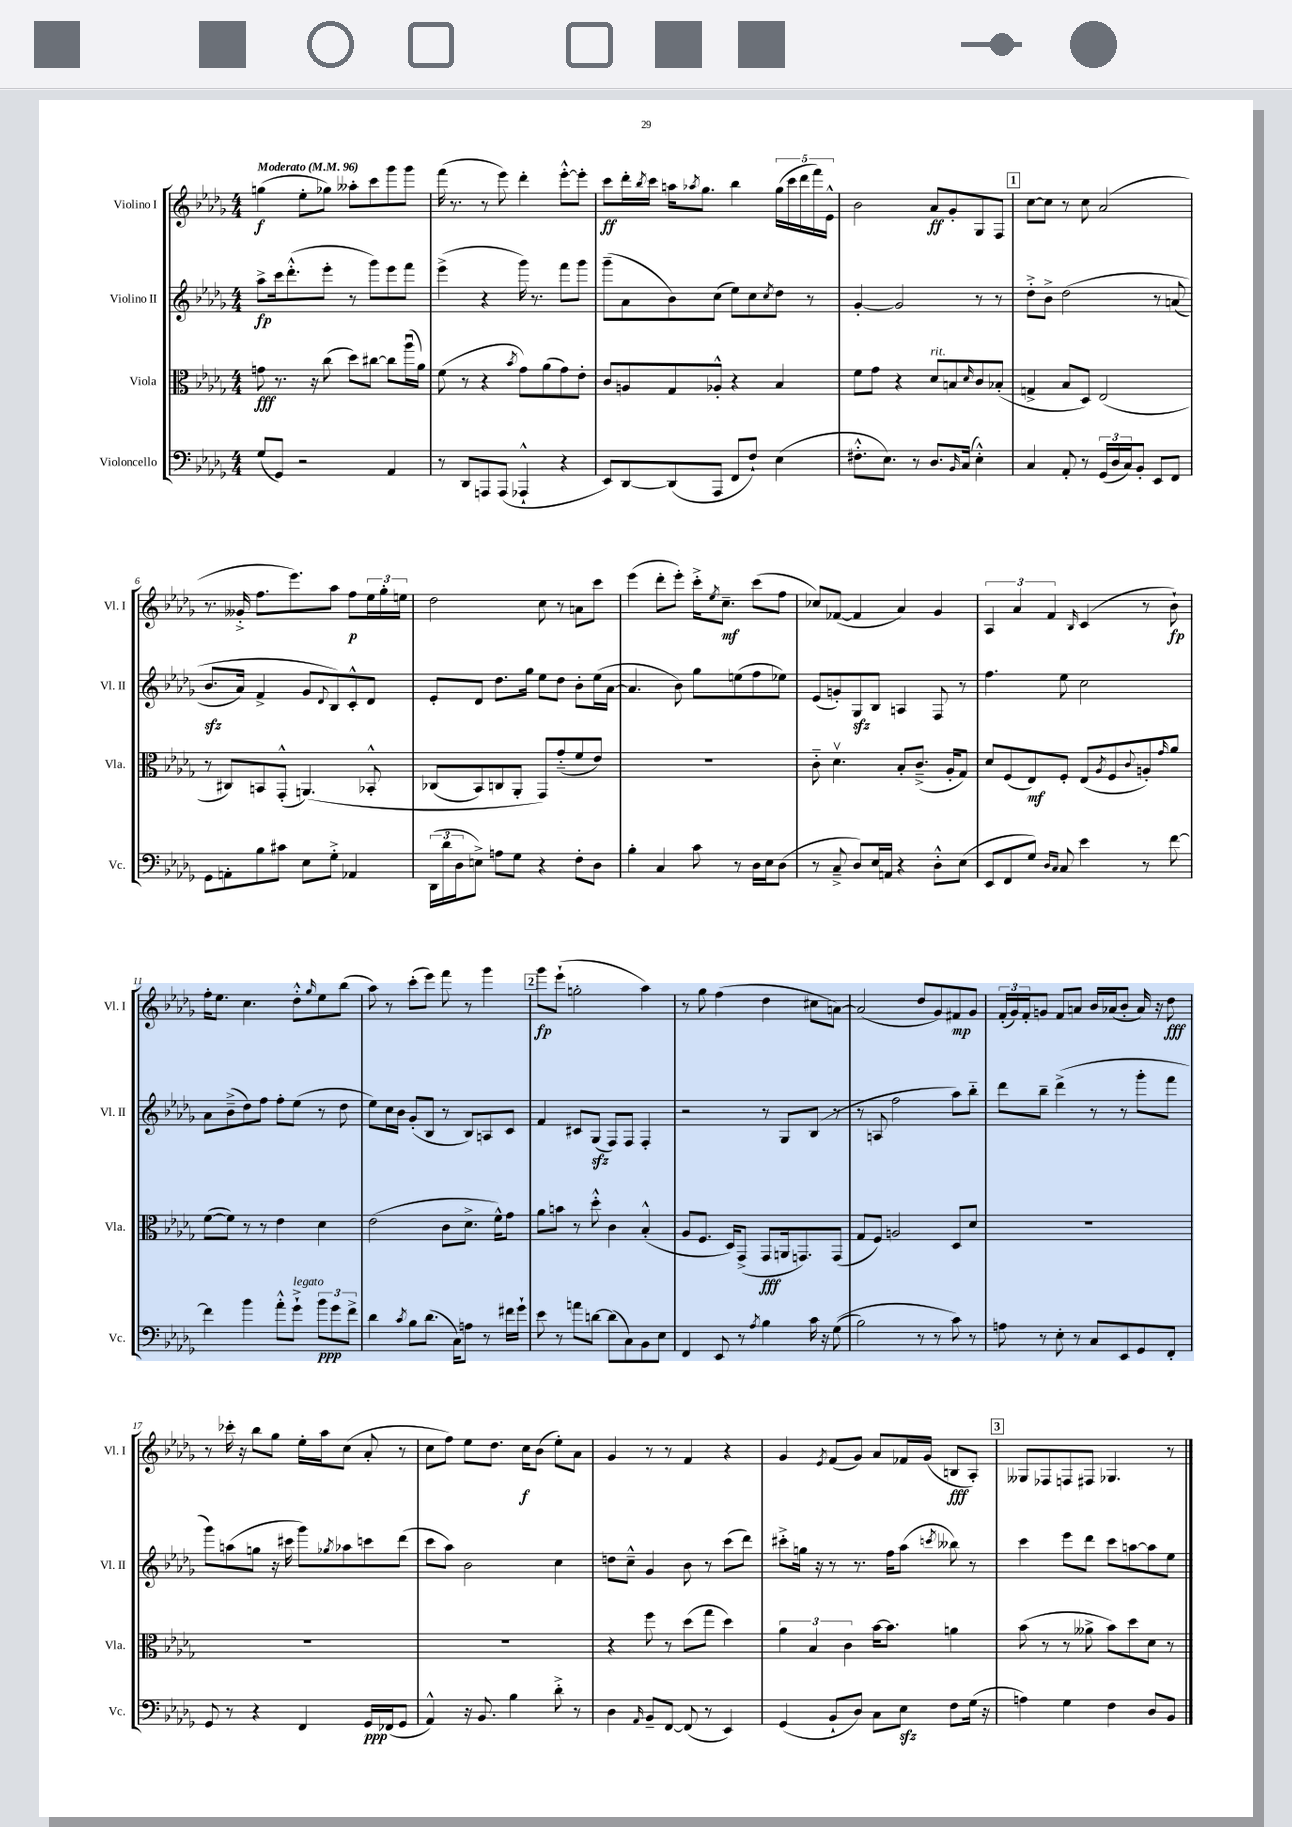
<<
\new StaffGroup <<
\new Staff = "s0" \with { instrumentName = "Violino I" shortInstrumentName = "Vl. I" } {
    \clef treble \key des \major \numericTimeSignature \time 4/4 \tempo "Moderato" 4 = 96
    g''4\f( ees''8-. ges''8) aeses''8-. c'''8 ges'''8 ges'''8 |
    f'''16( r8. r8 ees'''8) des'''4-. ees'''8~-.-^ ees'''8-. |
    c'''8\ff des'''16-. \acciaccatura { bes''8 } c'''16 a''16 \acciaccatura { aes''8 } ges''8. bes''4 \tuplet 5/4 { ges''16( c'''16 des'''16 f'''16) ees'16-^ } |
    bes'2 aes'8\ff ges'8-. ges8 f8 |
    \mark \markup { \box "1" } c''8~ c''8 r8 c''8 aes'2( |
    r8. geses'16-.-> f''8. ees'''8.) aes''8 f''8\p \tuplet 3/2 { ees''16 ges''16-. e''16 } |
    des''2 c''8 r8 a'8 c'''8 |
    ees'''4( des'''8-. ees'''8-.) c'''16-.-> \acciaccatura { ees''8 } c''8.--\mf c'''8( f''8 |
    ces''8) fes'8~( fes'4 aes'4) ges'4 |
    \tuplet 3/2 { aes4 aes'4 f'4 } \grace { bes16 } c'4( r8 bes'8-!\fp) |
    f''16-. ees''8. c''4. des''8-.-^ \grace { ges''16 } ees''8 bes''8( |
    aes''8) r8 c'''8-.( ees'''8) f'''8 r8 ges'''4 |
    \mark \markup { \box "2" } ges'''8\fp ees'''8-!( g''2-. aes''4) |
    r8 ges''8 f''4( des''4 cis''8 a'8~) |
    a'2( des''8 ges'8) fis'8\mp ges'8 |
    \tuplet 3/2 { f'16-.( ges'16) f'16-. } g'8 f'8 a'8 bes'16 aes'16( bes'8-. aes'16) r16 des''8\fff |
    r8 ces'''16-. r16 bes''8 ges''8 ees''16-. aes''16 c''8( aes'8-. r8 |
    c''8 f''8) ees''8 des''8. c''16\f bes'8( ees''8-.) aes'8 |
    ges'4 r8 r8 f'4 r4 |
    ges'4 \acciaccatura { ees'8 } f'8( ges'8) aes'8 fes'16 ges'16( b8\fff aes8-.) |
    \mark \markup { \box "3" } geses8 fes8 f8 fis8 ges4. r8 \bar "|." |
}
\new Staff = "s1" \with { instrumentName = "Violino II" shortInstrumentName = "Vl. II" } {
    \clef treble \key des \major \numericTimeSignature \time 4/4
    aes''8->\fp c'''16 des'''8.-.-^( ees'''8-. r8 ges'''8) ees'''8 f'''8 |
    ees'''4->( r4 ges'''16) r8. f'''8 ges'''8 |
    ges'''8--( aes'8 bes'8) c''8( ees''8) c''8 \acciaccatura { c''8 } des''8 r8 |
    ges'4~-. ges'2 r8 r8 |
    \mark \markup { \box "1" } des''8-.-> bes'8-> des''2\( r8 a'8( |
    bes'8.\sfz aes'16) f'4-> ges'8 \appoggiatura { des'8 } bes8\) c'8-.-^ des'8 |
    ees'8-. des'8 des''8. ges''16 ees''8 des''8 bes'8-. ees''16( aes'16~ |
    aes'4. bes'8) ges''8 e''8( f''8 ees''8) |
    ees'8( g'8-.) ges8\sfz bes8 a4 f8 r8 |
    f''4. ees''8 c''2 |
    aes'8 bes'8--->( des''8) f''8 f''8-. ees''8( r8 des''8 |
    ees''8) c''16 bes'16 ges'8-.( bes8 r8 bes8) a8 c'8 |
    \mark \markup { \box "2" } f'4 cis'8 ges8\sfz( f8) f8 f4-. |
    r2 r8 ges8 bes8( r8 |
    r8 a8 f''2 aes''8) bes''8-_ |
    des'''8 bes''8-- des'''4->( r8 r8 ges'''8-. f'''8 |
    ges'''8) a''8( g''8 r16 cis'''16 ges'''8) \acciaccatura { ges''8 } aes''8 c'''8 des'''8( |
    c'''8 aes''8) bes'2 c''4 |
    d''8 c''8---^ ges'4 bes'8 r8 c'''8( des'''8) |
    cis'''8-.-> g''16 r16 r8 r8. f''16 aes''8( \acciaccatura { c'''8 } beses''8) r8 |
    \mark \markup { \box "3" } c'''4 ees'''8 des'''8 c'''8 a''8~ a''8 ees''8 \bar "|." |
}
\new Staff = "s2" \with { instrumentName = "Viola" shortInstrumentName = "Vla." } {
    \clef alto \key des \major \numericTimeSignature \time 4/4
    g'8\fff r8. r16 c''8( des''8) cis''8~ cis''8 aes''16\downbow( aes'16) |
    f'8( r8 r4 \acciaccatura { bes'8 } ges'8) aes'8( ges'8) ees'8-. |
    c'8 a8 ges8 aes8-.-^ r4 bes4 |
    f'8 ges'8 r4 des'8^\markup { \italic "rit." } b8 \grace { des'16 } c'8 bes8-.( |
    \mark \markup { \box "1" } g4-> bes8 des8) ees2( |
    r8 cis8) b,8 ges,8-.-^( a,4.)\( bes,8-.-^ |
    ces8( bes,8) c8 aes,8-. ges,8\) ges'8-_( f'8 ees'8) |
    R1 |
    c'8-_ des'4.\upbow bes8-. c'8.--->( aes16-. ges8) |
    des'8 f8( ees8\mf) f8-. ees8( \acciaccatura { aes8 } f8 \appoggiatura { c'8 } a8-.) \grace { ges'16 } aes'8 |
    f'8~( f'8) r8 r8 ees'4 des'4 |
    ees'2( c'8 des'8.-> f'16-^) ges'8 |
    \mark \markup { \box "2" } aes'8 b'8 r8 des''8-.-^ c'4 bes4-.-^( |
    aes8 f8. des16) ges,8->( ges,8\fff a,16 g,8.) g,8( |
    ges8 f8) a2 des8 des'8 |
    R1 |
    R1 |
    R1 |
    r4 f''8 r8 des''8( ges''8 des''4) |
    \tuplet 3/2 { aes'4 bes4 c'4 } bes'16~ bes'8. a'4 |
    \mark \markup { \box "3" } bes'8( r8 r8 aeses'8-> bes'8) des''8 des'8 r8 \bar "|." |
}
\new Staff = "s3" \with { instrumentName = "Violoncello" shortInstrumentName = "Vc." } {
    \clef bass \key des \major \numericTimeSignature \time 4/4
    ges8( ges,8) r2 aes,4 |
    r8 des,8 a,,8 a,,8( aes,,4-!-^ r4 |
    ees,8) des,8~ des,8( aes,,8 f,8 f8-!) ees4( |
    fis8.-.-^ ees8.) r8 des8. \grace { bes,16 } c16( ees4-.-^) |
    \mark \markup { \box "1" } c4 aes,8-. r8 \tuplet 3/2 { ges,16( des16 c16) } bes,8-. ees,8 f,8 |
    ges,8 a,8-. bes8 cis'8 ees8 ges8-.-> aes,4 |
    \tuplet 3/2 { des,16( des'16 des16 } e8->) a8 ges8 r4 f8-. des8 |
    bes4-. c4 c'8 r8 des16 ees16 des8( |
    r8 c8---> des8) ees16 a,16 r4 des8-.-^ ees8( |
    ees,8 f,8 ges8) \grace { des16 c16 } c8 ees'4 r8 f'8~ |
    f'4 bes'4 aes'8-.-^ ges'8-!->^\markup { \italic "legato" } \tuplet 3/2 { bes'8\ppp ges'8 f'8-> } |
    des'4 \acciaccatura { c'8 } bes8 des'8.( c16) a8 r8 fis'16 ges'16-! |
    \mark \markup { \box "2" } ees'8 r8 a'8 d'8~ d'8( c8) bes,8 ees8 |
    f,4 ees,8 r8 \acciaccatura { aes8 } bes4 c'16 r16 ges8(\( |
    bes2) r8 r8 c'8\) r8 |
    a8 r8 ees8-. r8 c8 ees,8 ges,8 f,8-. |
    ges,8 r8 r4 f,4 ges,16\ppp fes,16( ges,8 |
    aes,4-^) r16 bes,8. bes4 des'8-.-> r8 |
    des4 \grace { aes,16 } bes,8-- f,8~ f,8( r8 ees,4) |
    ges,4( bes,8-! des8) c8 ees8\sfz f8 ges16( r16 |
    \mark \markup { \box "3" } a4) ges4 f4 des8 bes,8 \bar "|." |
}
>>
>>
